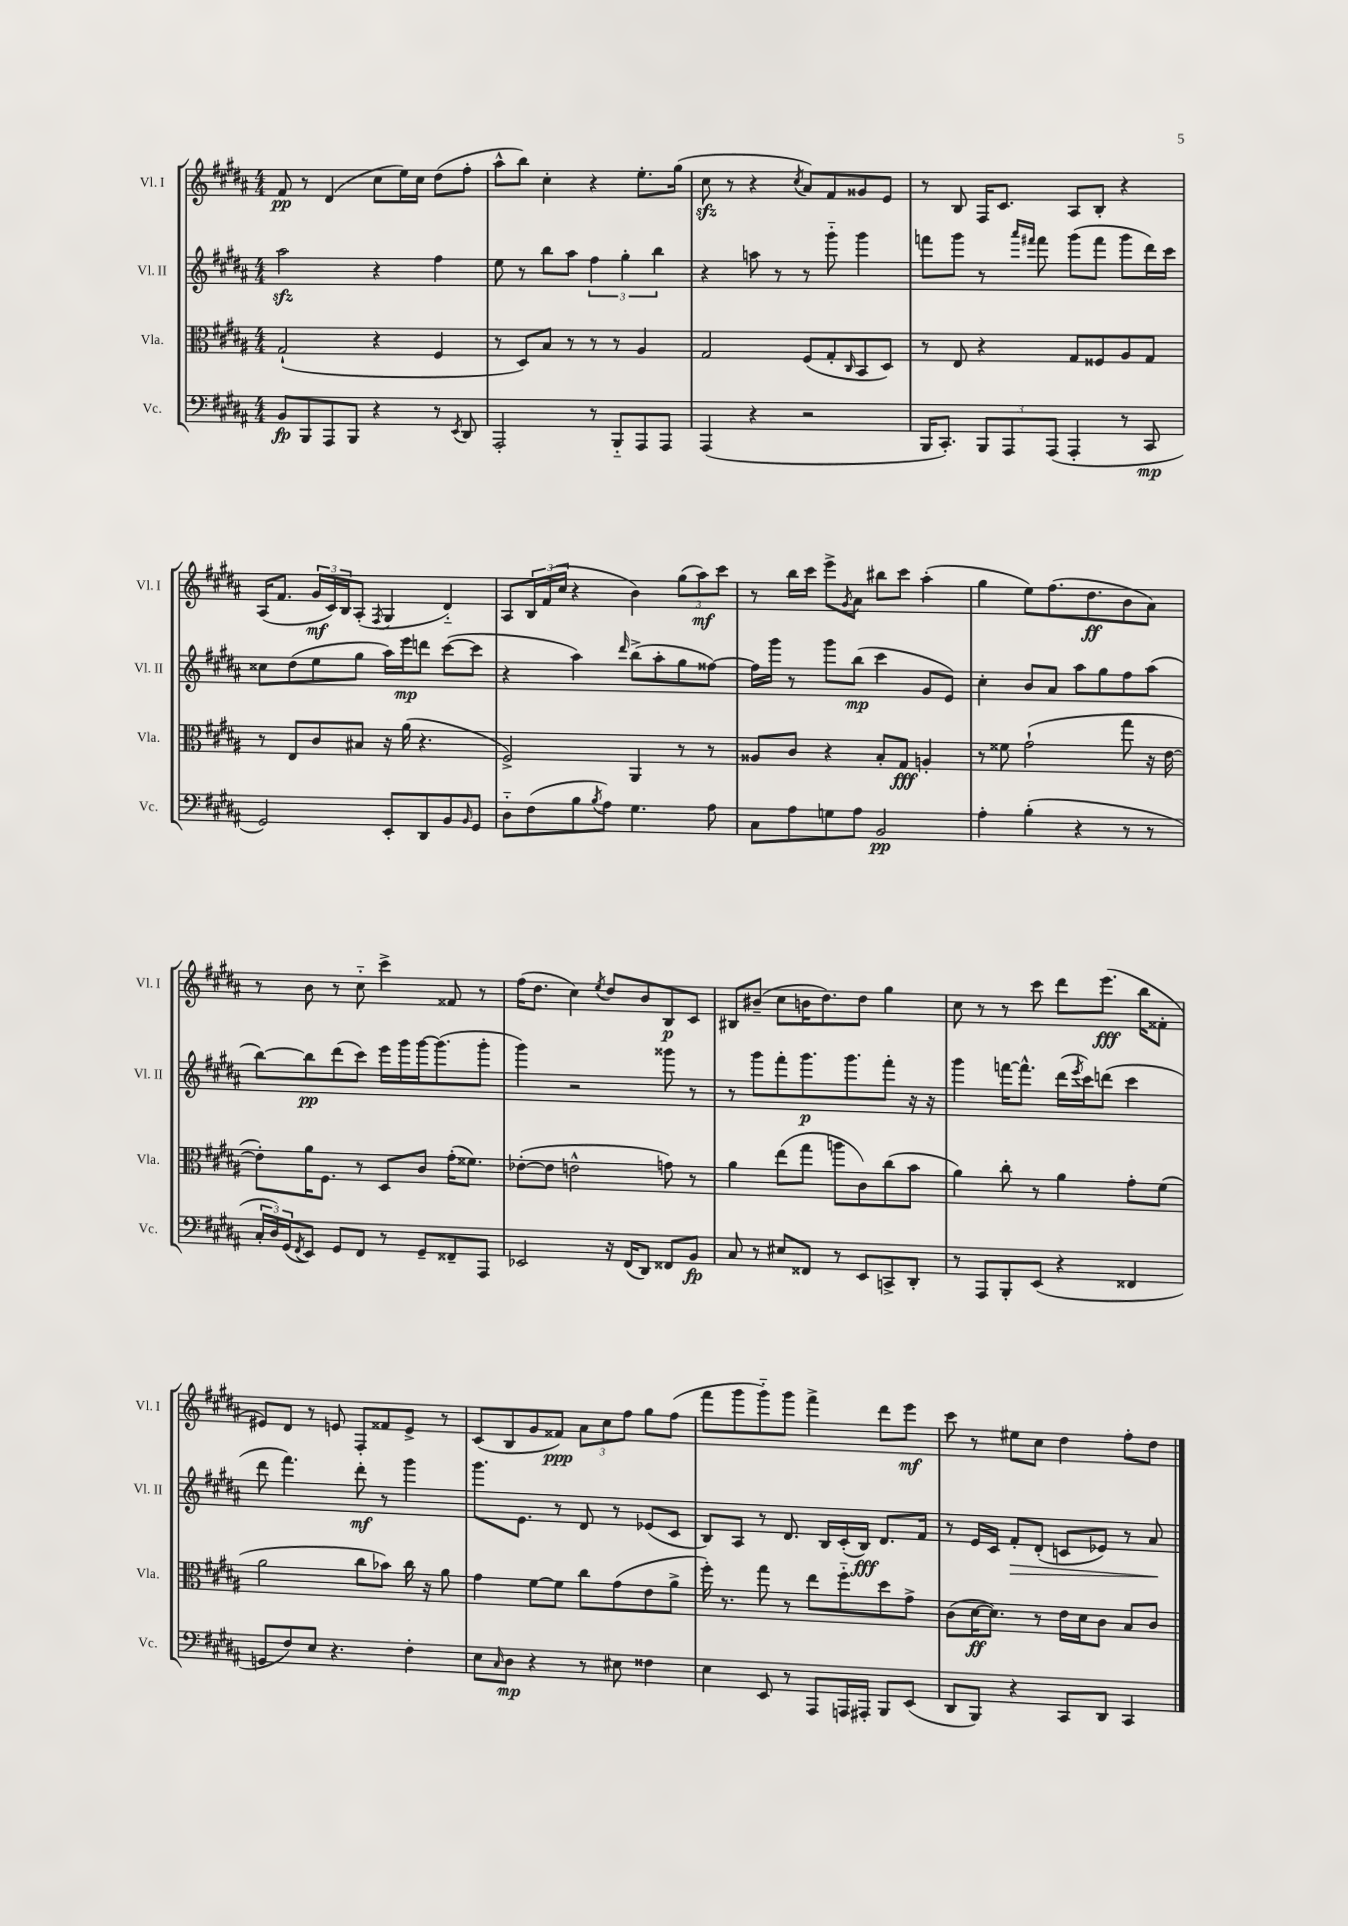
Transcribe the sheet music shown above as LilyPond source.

<<
\new StaffGroup <<
\new Staff = "s0" \with { instrumentName = "Vl. I" shortInstrumentName = "Vl. I" } {
    \clef treble \key b \major \numericTimeSignature \time 4/4
    fis'8\pp r8 dis'4( cis''8 e''16) cis''16 dis''8( fis''8-. |
    ais''8-^ b''8) cis''4-. r4 e''8.-. gis''16( |
    cis''8\sfz r8 r4 \acciaccatura { cis''8 } ais'8) fis'8 gisis'8 e'8 |
    r8 b8 fis16 cis'8. ais8 b8-. r4 |
    ais16( fis'8. \tuplet 3/2 { gis'16\mf cis'16) b16 } ais8-.( \acciaccatura { fis8 } gis4 dis'4-_) |
    ais8 \tuplet 3/2 { b16 fis'16( cis''16 } r4 b'4) \tuplet 3/2 { gis''8( ais''8\mf) cis'''8 } |
    r8 b''16 cis'''16 e'''8-> \acciaccatura { gis'8 } ais'8 bis''8 cis'''8 ais''4-.( |
    gis''4 e''8) fis''8.( dis''8.\ff b'8 ais'8) |
    r8 b'8 r8 cis''8-_ cis'''4-> fisis'8 r8 |
    fis''16( dis''8. cis''4) \acciaccatura { e''8 } dis''8 b'8 b8\p cis'8 |
    bis8 bis'8--( cis''8 b'16 dis''8.) dis''8 gis''4 |
    cis''8 r8 r8 cis'''8 dis'''8 e'''8.\fff( b''16 fisis'8-. |
    eis'8) dis'8 r8 e'8 fis8-. fisis'8 e'8-> r8 |
    cis'8( b8 gis'8 fisis'8\ppp) \tuplet 3/2 { ais'8 cis''8 fis''8 } gis''8 fis''8( |
    fis'''8 gis'''8 gis'''8-_) gis'''8 fis'''4-> dis'''8 e'''8\mf |
    cis'''8 r8 eis''8 cis''8 dis''4 fis''8-. dis''8 \bar "|." |
}
\new Staff = "s1" \with { instrumentName = "Vl. II" shortInstrumentName = "Vl. II" } {
    \clef treble \key b \major \numericTimeSignature \time 4/4
    ais''2\sfz r4 fis''4 |
    e''8 r8 b''8 ais''8 \tuplet 3/2 { fis''4 gis''4-. b''4 } |
    r4 a''8 r8 r8 gis'''8-_ gis'''4 |
    f'''8 gis'''8 r8 \grace { ais'''16 fis'''16 } fis'''8 gis'''8( fis'''8 gis'''8 dis'''16) cis'''16 |
    cisis''8 dis''8( e''8 gis''8 ais''16) e'''16\mp d'''8 cis'''8~( cis'''8 |
    r4 ais''4) \grace { dis'''16 } b''8->( ais''8-. gis''8 fisis''8~) |
    fisis''16 gis'''16 r8 gis'''8 b''8\mp( cis'''4 gis'8 e'8) |
    cis''4-. b'8 ais'8 ais''8 gis''8 fis''8 ais''8( |
    b''8~) b''8\pp dis'''8( cis'''8) e'''16 gis'''16 gis'''16~ gis'''8.( gis'''8-. |
    gis'''4) r2 gisis'''8 r8 |
    r8 gis'''8 fis'''8-. gis'''8.\p gis'''8. fis'''8-. r16 r16 |
    gis'''4 f'''16~ f'''8.-^ dis'''16( \acciaccatura { e'''8 } cis'''16) d'''8( cis'''4 |
    dis'''8 fis'''4.) dis'''8-.\mf r8 gis'''4 |
    gis'''8. e'8. r8 dis'8 r8 ees'8( cis'8 |
    b8) ais8 r8 dis'8. b16 cis'16-.( b16\fff) dis'8. fis'16 |
    r8 e'16 cis'16 fis'8-.\> dis'8-.( c'8 ees'8) r8 ais'8\! \bar "|." |
}
\new Staff = "s2" \with { instrumentName = "Vla." shortInstrumentName = "Vla." } {
    \clef alto \key b \major \numericTimeSignature \time 4/4
    gis2-!( r4 fis4 |
    r8 dis8) b8 r8 r8 r8 ais4 |
    gis2 fis8( gis8-. \grace { cis16 } b,8 dis8) |
    r8 e8 r4 gis8 fisis8 ais8 gis8 |
    r8 e8 cis'8 bis8 r16 ais'16( r4. |
    fis2->) ais,4 r8 r8 |
    aisis8 cis'8 r4 b8-. gis8\fff a4-. |
    r8 fisis'8 gis'2-!( gis''8 r16 e'16~ |
    e'8-.) ais'16 fis8. r8 dis8 cis'8 gis'16-.( fisis'8.) |
    ees'8~-.( ees'8 e'2-^ g'8) r8 |
    ais'4 e''8( gis''8 a''8 cis'8) cis''8( b'8 |
    ais'4) cis''8-. r8 ais'4 gis'8-. fis'8( |
    ais'2 cis''8 bes'8) cis''16 r16 ais'8 |
    gis'4 fis'8~ fis'8 cis''8 gis'8( e'8 ais'8-> |
    fis''16-.) r8. gis''8 r8 e''8 fis''8-_ dis''8 gis'8-> |
    cis'8( dis'16~\ff dis'8.) r8 e'16 dis'16 cis'8 b8 cis'8 \bar "|." |
}
\new Staff = "s3" \with { instrumentName = "Vc." shortInstrumentName = "Vc." } {
    \clef bass \key b \major \numericTimeSignature \time 4/4
    b,8\fp b,,8 ais,,8 b,,8 r4 r8 \acciaccatura { e,8 } dis,8 |
    ais,,2-. r8 b,,8-_ ais,,8 ais,,8 |
    ais,,4( r4 r2 |
    b,,16 cis,8.-.) \tuplet 3/2 { b,,8 ais,,8 ais,,8( } ais,,4-. r8 cis,8\mp |
    gis,2) e,8-. dis,8 b,8 \grace { b,16 } gis,8 |
    dis8-_ fis8( b8 \acciaccatura { b8 } ais8) gis4. ais8 |
    cis8 ais8 g8 ais8 b,2\pp |
    ais4-. b4-.( r4 r8 r8 |
    \tuplet 3/2 { cis16-. dis16) gis,16( } \acciaccatura { fis,8 } e,8) gis,8 fis,8 r8 gis,8-- fisis,8-- ais,,8 |
    ees,2 r16 fis,16( dis,8) fisis,8 b,8\fp |
    cis8 r8 eis8 fisis,8 r8 e,8 c,8-> dis,8-. |
    r8 ais,,8 b,,8-. e,8( r4 fisis,4 |
    g,8 fis8) e8 r4. fis4-. |
    e8 \grace { cis16 } dis8\mp r4 r8 eis8 fisis4 |
    e4 e,8 r8 ais,,8 a,,16 ais,,16-. b,,8 e,8( |
    dis,8 b,,8) r4 cis,8 dis,8 cis,4 \bar "|." |
}
>>
>>
\layout { \context { \Score \remove "Bar_number_engraver" } }
